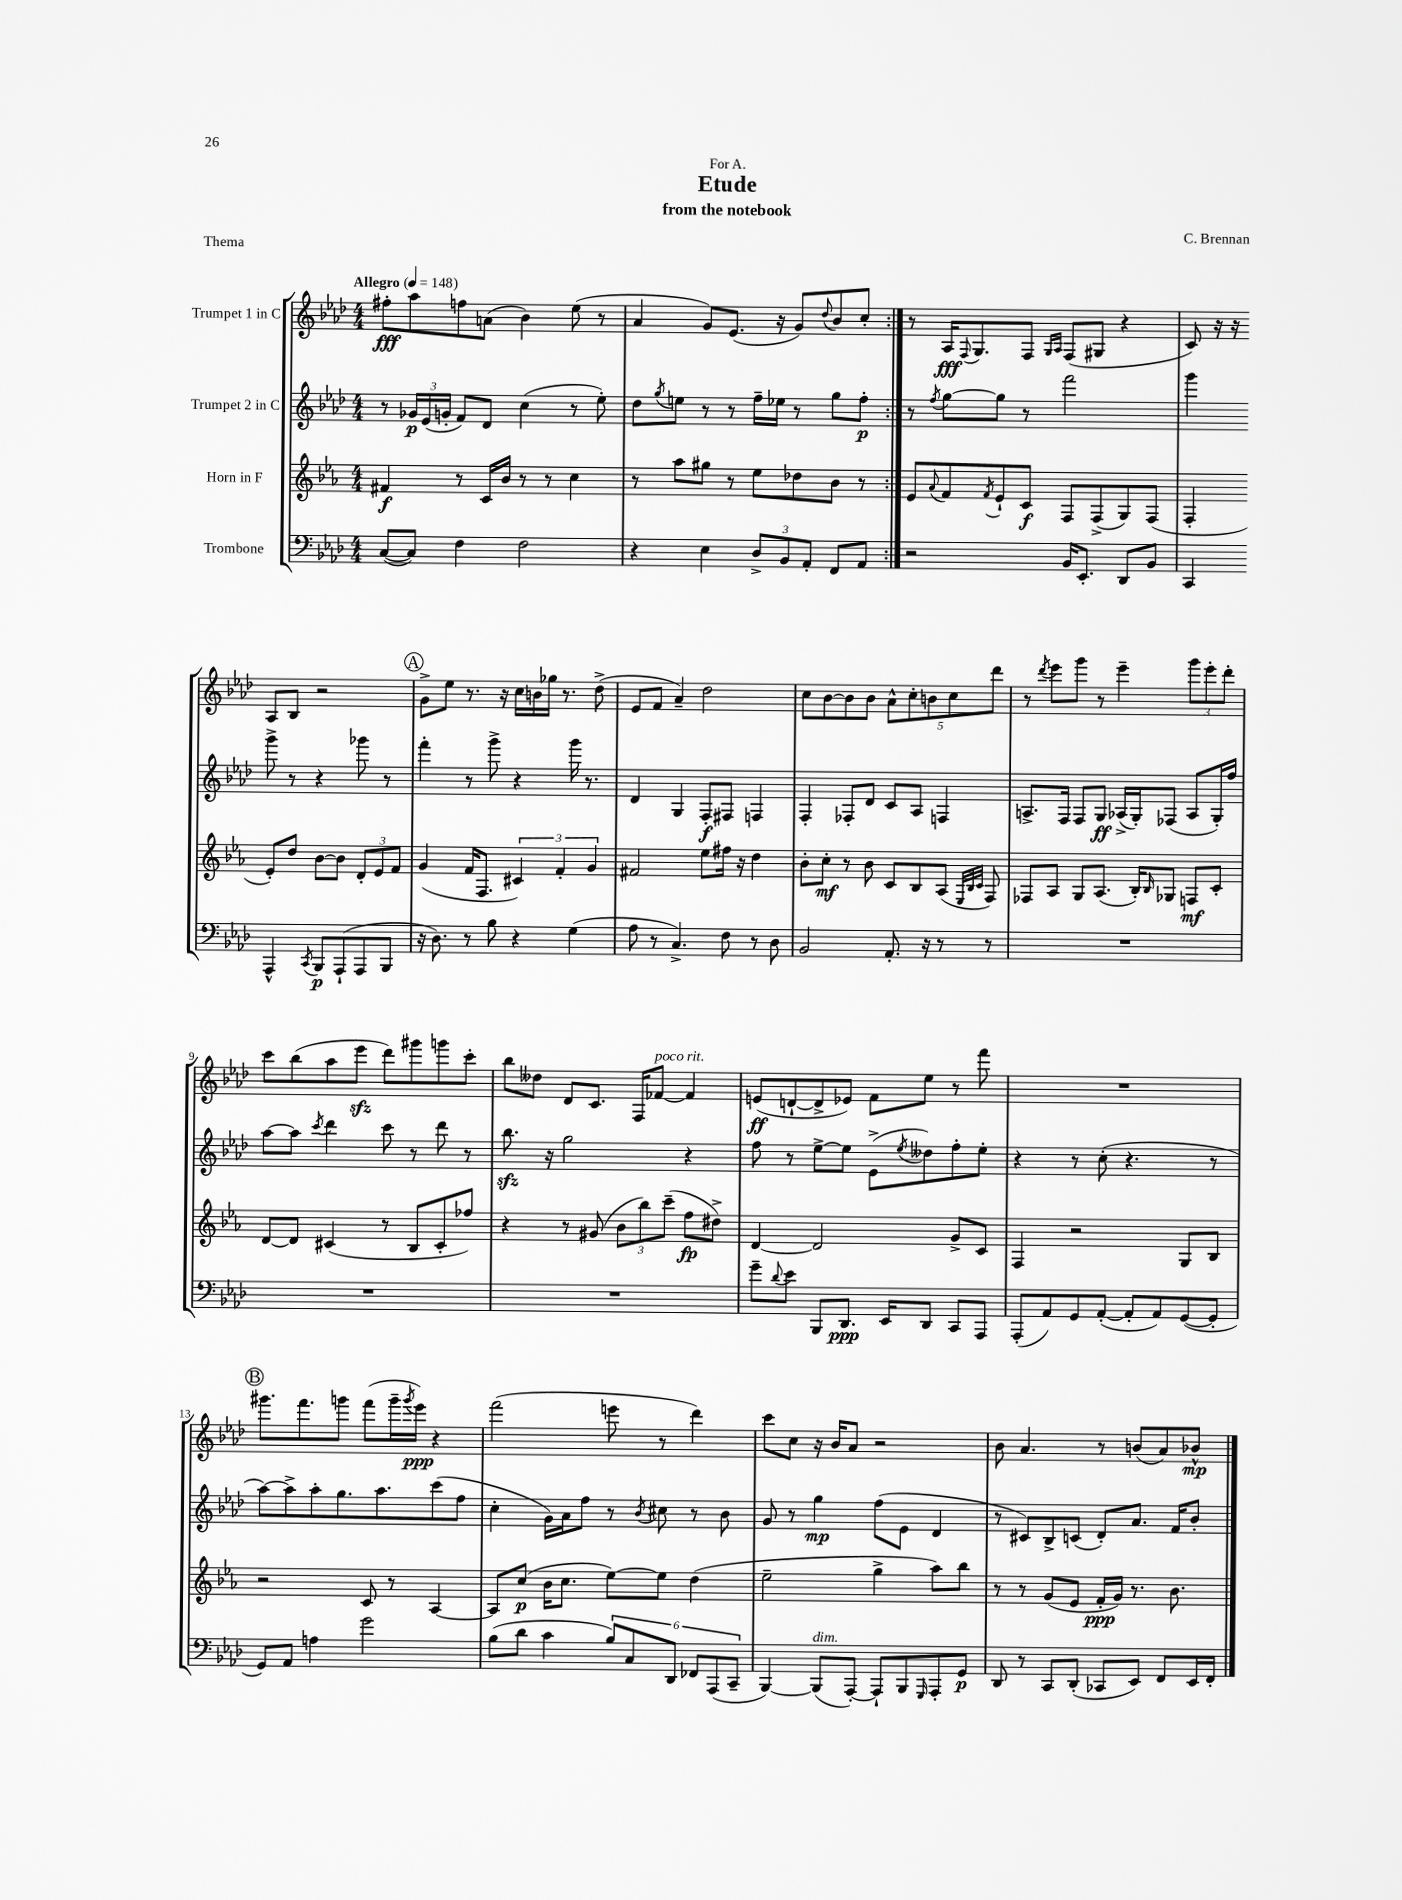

**kern	**kern	**kern	**kern
*staff4	*staff3	*staff2	*staff1
*clefF4	*clefG2	*clefG2	*clefG2
*k[b-e-a-d-]	*k[b-e-a-]	*k[b-e-a-d-]	*k[b-e-a-d-]
*M4/4	*M4/4	*M4/4	*M4/4
*MM148	*MM148	*MM148	*MM148
([8C	4f#	8r	8ff#'
8C])	.	24g-	8aa-
.	.	(24e-	.
.	.	24g'	.
4F	8r	8f)	8ff
.	16c	8d-	(8a
.	16b-	.	.
2F	8r	(4cc	4b-)
.	8r	.	.
.	4cc	8r	(8ee-
.	.	8ee-')	8r
=	=	=	=
4r	8r	8dd-	4a-
.	.	8qgg	.
.	8aa-	8ee	.
4E-	8gg#	8r	8g)
.	8r	8r	(8.e-
12D-^	8ee-	16ff~	.
.	.	16ee-	16r
12BB-	.	.	.
.	8dd-	8r	8g)
12AA-'	.	.	.
.	.	.	8qqdd-
8FF	8b-	8gg	8b-
8AA-	8r	8ff'	8cc'
=:|!	=:|!	=:|!	=:|!
2r	8e-	8r	8r
.	8qqa-	8qff	.
.	8f	[8gg	16A-
.	.	.	8qqF
.	.	.	8.G
.	8qf	.	.
.	8e-`	8gg]	.
.	8c	8r	8F
.	.	.	16qqG
.	.	.	16qqA-
16BB-	8F	2fff	(8F
8.EE-'	.	.	.
.	(8F^	.	8G#
8DD-	8G)	.	4r
8BB-	(8F	.	.
=	=	=	=
4CC	4F'	4ggg	8c)
.	.	.	16r
.	.	.	16r
4AAA-^^	8e-')	8ggg^	8A-
.	8dd	8r	8B-
8qCC	.	.	.
8BBB-	[8b-	4r	2r
(8AAA-`	8b-]	.	.
8AAA-	12d'	8ggg-	.
.	12e-	.	.
8BBB-	.	8r	.
.	12f	.	.
=	=	=	=
16r	(4g	4fff'	8g^
8.D-)	.	.	.
.	.	.	8ee-
8r	16f	8r	8.r
.	8.F	.	.
8B-	.	8ggg^	.
.	.	.	16r
4r	6c#)	4r	16cc
.	.	.	16b
.	.	.	16gg-
.	6f'	.	.
.	.	.	8.r
(4G	.	16ggg	.
.	.	8.r	.
.	6g	.	.
.	.	.	(8dd-^
=	=	=	=
8A-	2f#	4d-	8e-
8r	.	.	8f
4.C^)	.	4G	4a-~)
.	8ee-	8F'	2dd-
8F	16ff#	8F#	.
.	16r	.	.
8r	4dd	4F	.
8D-	.	.	.
=	=	=	=
2BB-	8b-'	4F'	8cc
.	8cc'	.	[8b-
.	8r	8F-'	8b-]
.	8b-	8d-	8b-
8.AA-'	8c	8c	10a-^^
.	.	.	10cc'
.	8B-	8A-	.
16r	.	.	.
.	.	.	10b
8r	(8A-	4F	.
.	.	.	10cc
.	32qqE-	.	.
.	32qqB-	.	.
.	32qqc	.	.
8r	8F)	.	.
.	.	.	10ddd-
=	=	=	=
1r	8F-	8.A^	8r
.	.	.	8qddd-
.	8A-	.	8eee-
.	.	16F	.
.	8G	8F	8ggg
.	(8.A-	8G	8r
.	.	(16A-^	4eee-~
.	16B-')	16G')	.
.	16qqB-	.	.
.	8G-	(8F-	.
.	8F	8A-	12ggg
.	.	.	12eee-'
.	8c'	16G')	.
.	.	.	12ddd-'
.	.	16ff	.
=	=	=	=
1r	[8d	[8aa-	8ccc
.	8d]	8aa-]	(8bb-
.	.	8qccc	.
.	(4c#	4ddd-	8aa-
.	.	.	8eee-
.	8r	8ccc	8ddd-)
.	8B-	8r	8ggg#
.	8c#'	8ddd-	8ggg
.	8ff-)	8r	8ccc'
=	=	=	=
1r	4r	8.bb-	8bb-
.	.	.	8dd--
.	.	16r	.
.	8r	2gg	8d-
.	(8g#	.	8.c
.	12b-	.	.
.	.	.	16F
.	12bb-)	.	.
.	.	.	[8f-
.	(12ccc~	.	.
.	8ff	4r	4f-]
.	8dd#^)	.	.
=	=	=	=
8g~	[4d	8ff	(8e
8qqd-	.	.	.
8e-	.	8r	[8d`
8BBB-	2d]	[8ee-^	8d^]
8.DD-	.	8ee-]	8e-)
.	.	(8e-^	8f
16EE-	.	.	.
.	.	8qee-	.
8DD-	.	8dd--)	8ee-
8CC	8g^	8ff'	8r
8AAA-	8c	8ee-'	8fff
=	=	=	=
(8AAA-'	4F	4r	1r
8AA-)	.	.	.
8GG	2r	8r	.
([8AA-'	.	(8cc'	.
8AA-']	.	4.r	.
8AA-)	.	.	.
([8GG	8G	.	.
8GG']	8B-	8r	.
=	=	=	=
8GG)	2r	[8aa-)	8.ggg#
8AA-	.	8aa-^]	.
.	.	.	8.fff
4A	.	8aa-'	.
.	.	8.gg	8ggg
2g	8c	.	(8fff
.	.	8.aa-	.
.	8r	.	16ggg~
.	.	.	8qggg
.	.	.	16eee-)
.	[4A-	(8ccc	4r
.	.	8ff	.
=	=	=	=
(8B-	8A-]	4cc'	(2fff
8d-	(8cc	.	.
4c	16b-	16g)	.
.	8.cc	16a-	.
.	.	8ff	.
12B-)	[8ee-)	8r	8eee
12C	.	.	.
.	.	8qb-	.
.	8ee-]	8cc#	8r
12DD-	.	.	.
12FF-	(4dd	8r	4ddd-)
(12AAA-	.	.	.
.	.	8b-	.
12CC~	.	.	.
=	=	=	=
[4BBB-)	2ee-~	8g	8ccc
.	.	8r	8cc
(8BBB-]	.	4gg	16r
.	.	.	16b-
[8AAA-')	.	.	8a-
8AAA-`]	4gg^	(8ff	2r
8BBB-	.	8e-	.
16qqGGG	.	.	.
8AAA-'	8aa-)	4d-	.
8GG	8bb-	.	.
=	=	=	=
8DD-	8r	8r	8b-
8r	8r	8c#)	4.a-
8CC	(8g	8B-^	.
(8DD-'	8e-	(8c	.
8CC-	16f'	8d-')	8r
.	16g)	.	.
8EE-)	8.r	8.a-	(8b
8FF	.	.	8a-)
.	8.b-	16f	.
16EE-	.	8b-'	8b-^^
16FF'	.	.	.
==	==	==	==
*-	*-	*-	*-
